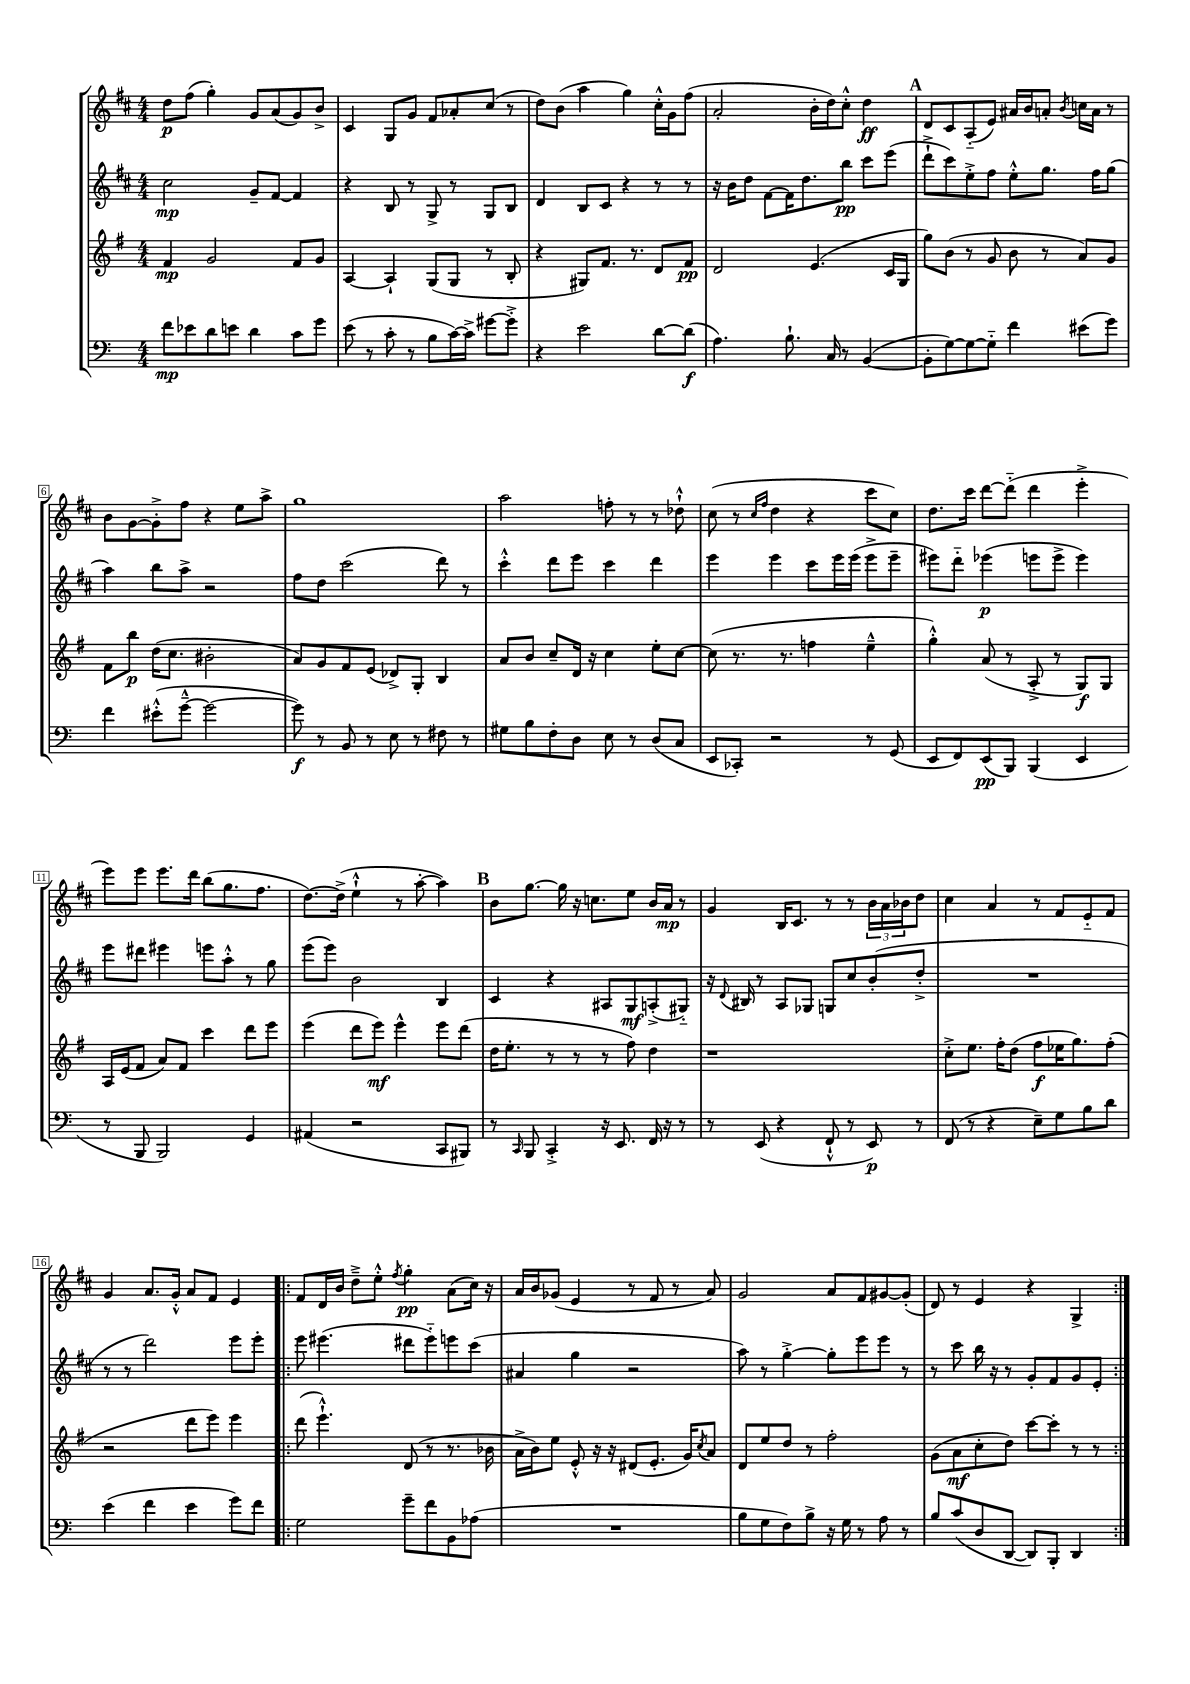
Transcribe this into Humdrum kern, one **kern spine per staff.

**kern	**kern	**kern	**kern
*staff4	*staff3	*staff2	*staff1
*clefF4	*clefG2	*clefG2	*clefG2
*k[]	*k[f#]	*k[f#c#]	*k[f#c#]
*M4/4	*M4/4	*M4/4	*M4/4
8f	4f#	2cc#	8dd
8e-	.	.	(8ff#
8d	2g	.	4gg')
8e	.	.	.
4d	.	8g~	8g
.	.	[8f#	(8a
8c	8f#	4f#]	8g)
8g	8g	.	8b^
=	=	=	=
(8e	[4A	4r	4c#
8r	.	.	.
8c'	4A`]	8B	8G
8r	.	8r	8g
8B	(8G	8G^	8f#
[16c)	8G	8r	8a-'
16c^]	.	.	.
[8g#	8r	8G	(8cc#
8g#'^]	8B'	8B	8r
=	=	=	=
4r	4r	4d	8dd)
.	.	.	(8b
2e	8G#)	8B	4aa
.	8.f#	8c#	.
.	.	4r	4gg)
.	8.r	.	.
[8d	8d	8r	16cc#'^^
.	.	.	16g
(8d]	8f#	8r	(8ff#
=	=	=	=
4.A)	2d	16r	2a'
.	.	16b	.
.	.	8dd	.
.	.	[8f#	.
8.B`	.	16f#]	.
.	.	8.dd	.
.	(4.e	.	16b'
16C	.	.	16dd)
8r	.	8bb	8cc#'^^
([4BB	.	8ccc#	4dd
.	16c	(8eee	.
.	16G	.	.
=	=	=	=
8BB']	8gg)	8ddd`^	8d
[8G)	(8b	8ccc#)	8c#
8G_	8r	8ee'^	(8A'~
8G'~]	8g	8ff#	8e)
4f	8b	8ee'^^	16a#
.	.	.	16b
.	8r	8.gg	8a'
.	.	.	8qb
(8e#	8a)	.	16cc
.	.	16ff#	16a
8g)	8g	(8gg	8r
=	=	=	=
4f	8f#	4aa)	8b
.	8bb	.	[8g
(8e#'^^	(16dd	8bb	8g'^]
.	8.cc	.	.
[8g~^^	.	8aa^	8ff#
2g_	2b#'	2r	4r
.	.	.	8ee
.	.	.	8aa^
=	=	=	=
8g])	8a)	8ff#	1gg
8r	8g	8dd	.
8BB	8f#	(2ccc#	.
8r	(8e	.	.
8E	8d-^)	.	.
8r	8G'	.	.
8F#	4B	8ddd)	.
8r	.	8r	.
=	=	=	=
8G#	8a	4ccc#'^^	2aa
8B	8b	.	.
8F'	8cc~	8ddd	.
8D	16d	8eee	.
.	16r	.	.
8E	4cc	4ccc#	8ff'
8r	.	.	8r
(8D	8ee'	4ddd	8r
8C	[8cc	.	8dd-`^^
=	=	=	=
8EE	(8cc]	4eee	(8cc#
8CC-')	8.r	.	8r
.	.	.	16qqcc#
.	.	.	16qqff#
2r	.	4eee	4dd
.	8.r	.	.
.	4ff	8ccc#	4r
.	.	16eee	.
.	.	(16eee	.
8r	4ee~^^	8eee^	8ccc#
(8GG	.	8eee~	8cc#)
=	=	=	=
8EE	4gg'^^)	8eee#)	8.dd
8FF)	.	8ddd'~	.
.	.	.	16ccc#
(8EE	(8a	(4eee-	[8ddd
8BBB)	8r	.	(8ddd'~]
(4BBB	8A'^	8eee	4ddd
.	8r	8eee^	.
4EE	8G)	4eee)	4eee'^
.	8G	.	.
=	=	=	=
8r	16A	8eee	8eee)
.	(16e	.	.
8BBB	8f#	8ddd#	8eee
2BBB)	8a)	4eee#	8.eee
.	8f#	.	.
.	.	.	16ddd
.	4ccc	8eee	(8bb
.	.	8aa'^^	8.gg
4GG	8ddd	8r	.
.	.	.	8.ff#
.	8eee	8gg	.
=	=	=	=
(4AA#	(4eee	(8eee	[8.dd)
.	.	8eee)	.
.	.	.	(16dd^]
2r	8ddd	2b	4ee`^^
.	8eee)	.	.
.	4eee^^	.	8r
.	.	.	[8aa'
8CC	8eee	4B	4aa])
8BBB#)	(8ddd	.	.
=	=	=	=
8r	16dd	4c#	8b
.	8.ee'	.	.
16qqCC	.	.	.
8BBB	.	.	[8.gg
4CC'^	8r	4r	.
.	.	.	16gg]
.	8r	.	16r
.	.	.	8.cc
16r	8r	8A#	.
8.EE	.	.	.
.	8ff#)	8G	8ee
16FF	4dd	(8A'^	16b
16r	.	.	16a
8r	.	8G#'~)	8r
=	=	=	=
8r	1r	16r	4g
.	.	8qqd	.
.	.	16B#	.
(8EE	.	8r	.
4r	.	8A	16B
.	.	.	8.c#
.	.	8G-	.
8FF`^^	.	8G	8r
8r	.	8cc#	8r
8EE)	.	(8b'	24b
.	.	.	24a
.	.	.	24b-
8r	.	8dd'^	8dd
=	=	=	=
(8FF	8cc'^	1r	4cc#
8r	8.ee	.	.
4r	.	.	4a
.	16ff#'	.	.
.	(8dd	.	.
8E~)	8ff#	.	8r
8G	16ee-	.	8f#
.	8.gg)	.	.
8B	.	.	8e'~
8d	(8ff#'	.	8f#
=	=	=	=
(4e	2r	8r	4g
.	.	8r	.
4f	.	2ddd)	8.a
.	.	.	16g'^^
4e	8ddd	.	8a
.	8eee)	.	8f#
8g)	4eee	8eee	4e
8f	.	8eee'	.
=!|:	=!|:	=!|:	=!|:
2G	(8ddd	8eee	8f#
.	4.eee`^^)	(4.eee#	16d
.	.	.	16b
.	.	.	8dd~^
.	.	.	8ee'^^
.	.	.	8qff#
8g~	(8d	8ddd#	4gg'
8f	8r	8eee#'~)	.
8BB	8.r	8eee	(8a
(8A-	.	(8ccc#	16cc#)
.	16b-	.	16r
=	=	=	=
1r	16a^	4a#	16a
.	16b)	.	16b
.	8ee	.	(8g-
.	8e'^^	4gg	4e
.	16r	.	.
.	16r	.	.
.	(8d#	2r	8r
.	8.e'	.	8f#
.	.	.	8r
.	16g)	.	.
.	8qcc	.	.
.	8a	.	8a)
=	=	=	=
8B	8d	8aa)	2g
8G	8ee	8r	.
8F)	8dd	[4gg'^	.
8B^	8r	.	.
16r	2ff#'	8gg']	8a
16G	.	.	.
8r	.	8eee	8f#
8A	.	8eee	[8g#
8r	.	8r	(8g#']
=	=	=	=
8B	(8g	8r	8d)
(8c	8a	8ccc#	8r
8D	8cc'	16bb	4e
.	.	16r	.
[8DD	8dd)	8r	.
8DD])	[8ccc	8g'	4r
8BBB'	8ccc']	8f#	.
4DD	8r	8g	4G^
.	8r	8e'	.
==:|!	==:|!	==:|!	==:|!
*-	*-	*-	*-
